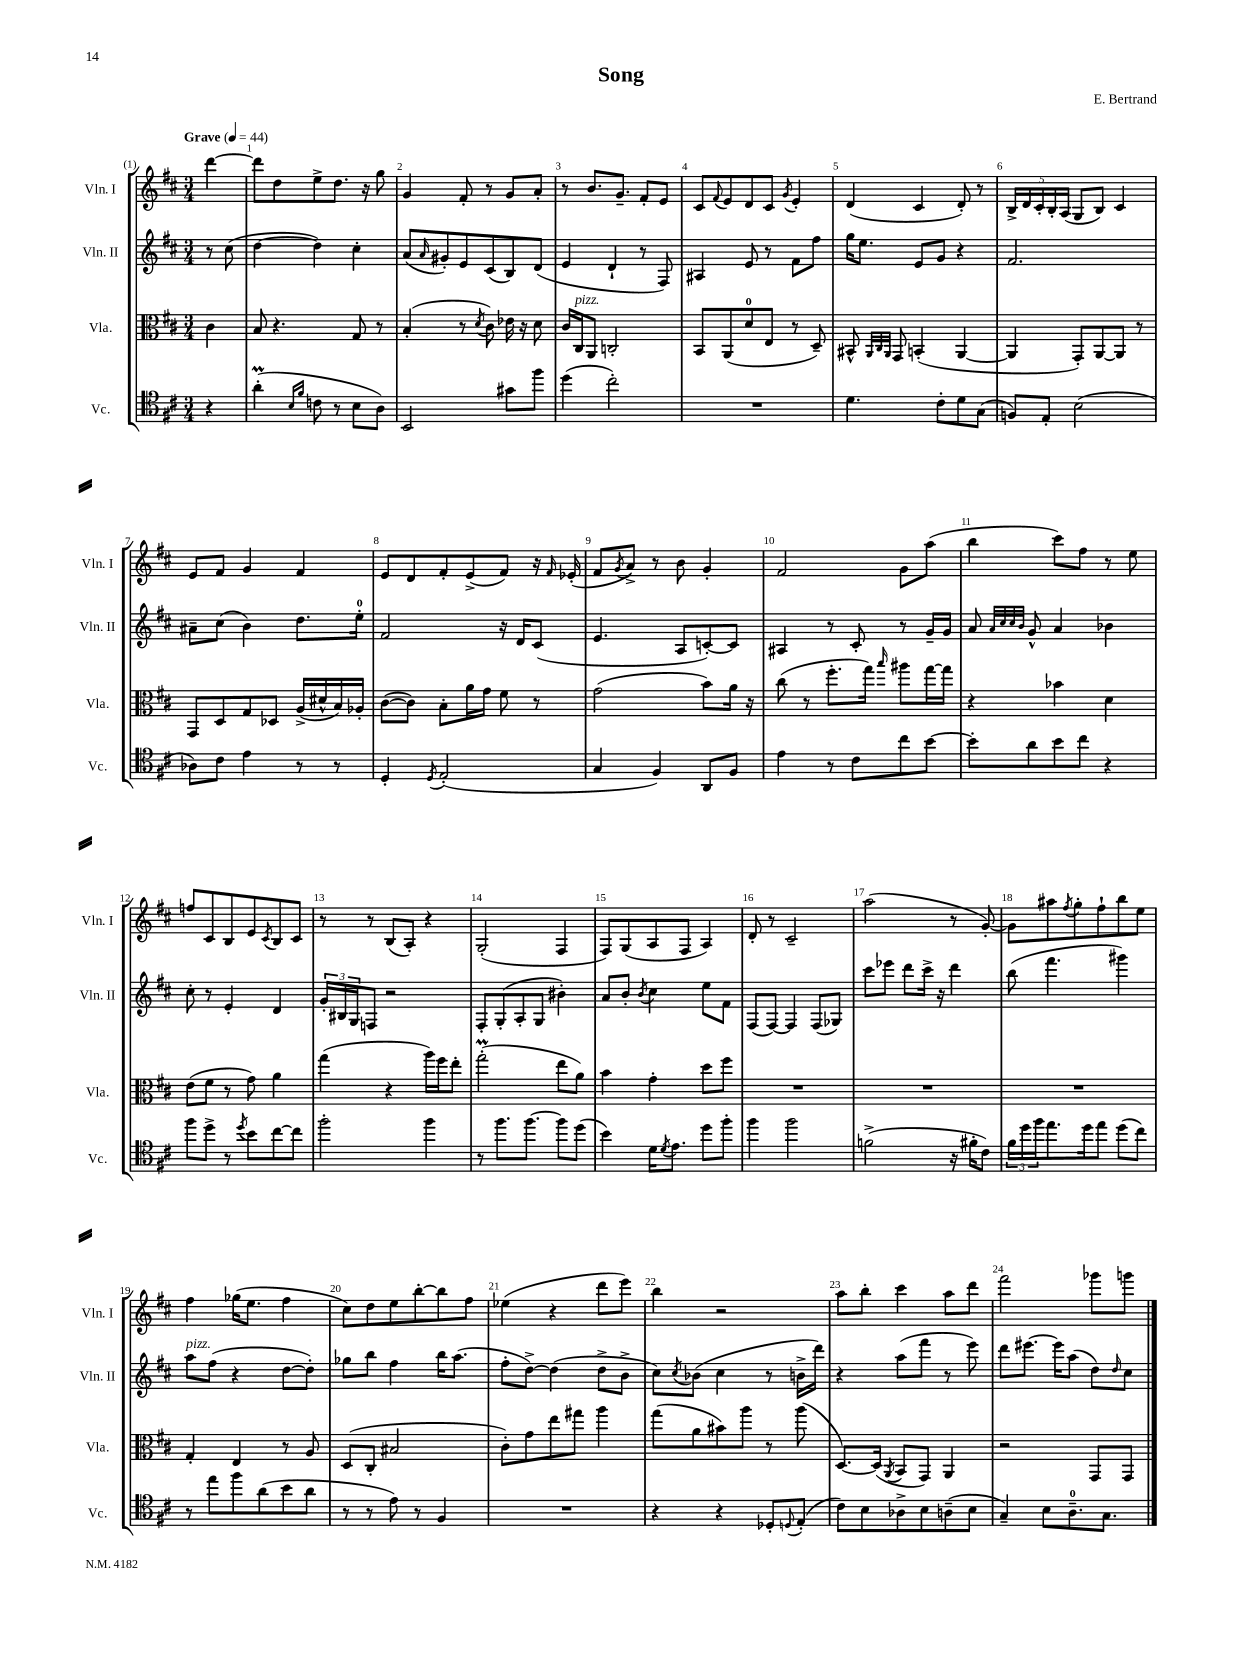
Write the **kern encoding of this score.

**kern	**kern	**kern	**kern
*part4	*part3	*part2	*part1
*staff4	*staff3	*staff2	*staff1
*I"Vc.	*I"Vla.	*I"Vln. II	*I"Vln. I
*I'Vc.	*I'Vla.	*I'Vln. II	*I'Vln. I
*clefC4	*clefC3	*clefG2	*clefG2
*k[f#c#]	*k[f#c#]	*k[f#c#]	*k[f#c#]
*M3/4	*M3/4	*M3/4	*M3/4
*MM44	*MM44	*MM44	*MM44
=	=	=	=
!	!	!	!LO:TX:a:B:t=Grave
4r	4c#\	8r	[4ddd\
.	.	(8cc#\	.
=1	=1	=1	=1
(4aM'\	8B/	[4dd\	8ddd\L]
.	4.r	.	8dd\
16qqB/LL	.	.	.
16qqf#/JJ	.	.	.
8cn\	.	4dd\])	8ee^\
8r	.	.	8.dd\J
8B\L	8G/	4cc#'\	.
.	.	.	16r
8A\J)	8r	.	8gg\
=2	=2	=2	=2
2BB/	(4B'/	(8a/L	4g/
.	.	16qqa/	.
.	.	8g#X'/)	.
.	8r	8e/	8f#'/
.	8qd/	.	.
.	8c#\)	(8c#/	8r
8g#X\L	16e-X\	8B/)	8g/L
.	16r	.	.
8ff#\J	8d\	(8d/J	8a'/J
=3	=3	=3	=3
(4dd\	16c#/LL	4e/	8r
!	!LO:TX:a:i:t=pizz.	!	!
.	16C#/J	.	.
.	8AA/J	.	8.b/L
2cc#'\)	2Cn'/	4d`/	.
.	.	.	8.g~/J
.	.	8r	8f#'/L
.	.	8F#/)	8e/J
=4	=4	=4	=4
2.r	8BB/L	4A#X/	8c#/L
.	.	.	8qqf#/
.	(8AA/	.	8e/
.	8d/	8e/	8d/
.	8E/J	8r	8c#/J
.	.	.	8qg/
.	8r	8f#\L	4e'/
.	8D~/)	8ff#\J	.
=5	=5	=5	=5
4.d\	8BB#X^^/	16gg\KL	(4d/
.	.	8.ee\J	.
.	32qqAA/LLL	.	.
.	32qqC#/	.	.
.	32qqAA/JJJ	.	.
.	8GG/	.	.
.	(4BBn'/	8e/L	4c#/
8c#'\L	.	8g/J	.
8d\	[4AA/	4r	8d'/)
(8G\J	.	.	8r
=6	=6	=6	=6
8Fn/L)	4AA/]	2.f#/	20B^/LL
.	.	.	20d/
.	.	.	20c#'/
8E'/J	.	.	.
.	.	.	20B'/
.	.	.	(20A/JJ
(2B\	8GG'/L)	.	8G/L
.	[8AA/	.	8B/J)
.	8AA/J]	.	4c#/
.	8r	.	.
!!LO:LB:g=z
=7	=7	=7	=7
8A-X\L)	8GG/L	8a#X~\L	8e/L
8c#\J	8D/	(8cc#\J	8f#/J
4e\	8G/	4b\)	4g/
.	8D-X/J	.	.
8r	(16A^/LL	8.dd\L	4f#/
.	16d#X^^/	.	.
8r	16B/)	.	.
.	16A-X'/JJ	16ee'\Jk	.
=8	=8	=8	=8
4D'/	([8c#\L	2f#/	8e/L
.	8c#\J])	.	8d/
8qD/	.	.	.
(2E'/	8B'\L	.	8f#'/
.	16a\L	.	(8e^/
.	16g\JJ	.	.
.	8f#\	16r	8f#/J)
.	.	16d/KL	.
.	8r	(8c#/J	16r
.	.	.	16qqf#/
.	.	.	(16e-X'/
=9	=9	=9	=9
4G/	(2g\	4.e/	8f#/L
.	.	.	8qg/
.	.	.	8a^/J)
4F#/)	.	.	8r
.	.	8A/L	8b\
8AA/L	8b\L)	[8cn'/)	4g'/
8F#/J	16a\Jk	8c/J]	.
.	16r	.	.
=10	=10	=10	=10
4e\	(8cc#\	4A#X/	2f#/
.	8r	.	.
8r	8.ff#'\L	8r	.
8c#\L	.	8c#'/	.
.	16gg\Jk)	.	.
.	16qqbb/	.	.
8cc#\	8aa#X\L	8r	8g\L
[8b\J	[16gg\L	16g~/LL	(8aa\J
.	16gg\JJ]	16g/JJ	.
=11	=11	=11	=11
8b'\L]	4r	8a/	4bb\
.	.	32qqa/LLL	.
.	.	32qqcc#/	.
.	.	32qqcc#/	.
.	.	32qqb/JJJ	.
8a\	.	8g^^/	.
8b\	4b-X\	4a/	8ccc#\L)
8cc#\J	.	.	8ff#\J
4r	4d\	4b-X\	8r
.	.	.	8ee\
!!LO:LB:g=z
=12	=12	=12	=12
8ff#\L	(8e\L	8cc#'\	8ffn/L
8dd^\J	8f#\J	8r	8c#/
8r	8r	4e'/	8B/
8qdd/	.	.	.
8b\L	8g\)	.	8e/
.	.	.	8qc#/
[8cc#\	4a\	4d/	8B/
8cc#\J]	.	.	8c#/J
=13	=13	=13	=13
2ff#'\	(4gg\	24g'/LL	8r
.	.	24B#X/	.
.	.	24G/J	.
.	.	8Fn/J	8r
.	4r	2r	(8B/L
.	.	.	8A'/J)
4ff#\	16aa\LL)	.	4r
.	16ff#\J	.	.
.	8ee'\J	.	.
=14	=14	=14	=14
8r	(2ggM'\	8F#'/L	(2G'/
8.ff#\L	.	(8G'/	.
.	.	8A'/	.
[8.ff#\J	.	.	.
.	.	8G/J	.
8ff#\L]	8ee\L	4b#X'\)	4F#/
(8dd\J	8a\J)	.	.
=15	=15	=15	=15
4b\)	4b\	8a/L	8F#/L)
.	.	8b'/J	(8G/
.	.	8qb/	.
16d\KL	4g'\	4cc#\	8A/
8qd/	.	.	.
8.e\J	.	.	.
.	.	.	8F#/J
8dd\L	8dd\L	8ee\L	4A/)
8ff#'\J	8ff#\J	8f#\J	.
=16	=16	=16	=16
4ff#\	2.r	(8F#/L	8d'/
.	.	[8F#/J)	8r
2ff#\	.	4F#/]	2c#~/
.	.	(8F#/L	.
.	.	8G-X/J)	.
=17	=17	=17	=17
(2fn^\	2.r	8ccc#\L	(2aa\
.	.	8eee-X\J	.
.	.	8ddd\L	.
.	.	16ccc#^\Jk	.
.	.	16r	.
16r	.	4ddd\	8r
16f#X'\KL	.	.	.
8c#\J)	.	.	[8g'/)
=18	=18	=18	=18
24f#\LL	2.r	(8bb\	8g\L]
24dd\	.	.	.
24ff#\J	.	.	.
8.ee\	.	4.fff#\	8aa#X\
.	.	.	8qff#/
.	.	.	8gg'\
16dd\k	.	.	.
8ee\J	.	.	8ff#`\
(8dd\L	.	4ggg#X\)	8bb\
8cc#\J)	.	.	8ee\J
!!LO:LB:g=z
=19	=19	=19	=19
!	!	!LO:TX:a:i:t=pizz.	!
8r	4G'/	8aa\L	4ff#\
8ee\L	.	(8ff#\J	.
8ff#\	4E/	4r	(16gg-X\KL
.	.	.	8.ee\J
(8a\	.	.	.
8b\	8r	[8dd\L	4ff#\
8a\J	8A/	8dd'\J])	.
=20	=20	=20	=20
8r	(8D/L	8gg-X\L	8cc#\L)
8r	8C#'/J	8bb\J	8dd\
8e\)	2B#X/	4ff#\	8ee\
8r	.	.	[8bb'\
4F#/	.	16bb\KL	8bb\]
.	.	(8.aa\J	.
.	.	.	8ff#\J
=21	=21	=21	=21
2.r	8c#'\L)	8ff#'\L	(4ee-X\
.	8g\	[8dd^\J)	.
.	8ee\	(4dd\]	4r
.	8gg#X\J	.	.
.	4aa\	8dd^\L	8ddd\L
.	.	8b^\J	8eee\J)
=22	=22	=22	=22
4r	(8gg\L	8cc#\L)	4bb\
.	.	8qcc#/	.
.	8a\	(8b-X\J	.
4r	8b#X\)	4cc#\	2r
.	8aa\J	.	.
8D-X'/L	8r	8r	.
8qqDn/	.	.	.
(8E'/J	(8aa\	16bn^\LL	.
.	.	16ddd\JJ)	.
=23	=23	=23	=23
8c#\L)	[8.D/L)	4r	8aa\L
8B\	.	.	8bb'\J
.	(16D/Jk]	.	.
.	8qAA/	.	.
8A-X^\	8BB/L	(8aa\L	4ccc#\
8B\	8GG/J)	8fff#\J	.
(8An~\	4AA/	8r	8aa\L
8B\J	.	8eee\)	8ddd\J
=24	=24	=24	=24
4G~/)	2r	8ddd\L	2fff#\
.	.	[8.eee#X\J	.
8B\L	.	.	.
.	.	16eee#\KL]	.
8.A~\	.	(8aa\J	.
.	8GG/L	8dd\L)	8ggg-X\L
8.G\J	.	.	.
.	.	16qqdd/	.
.	8GG/J	8cc#\J	8gggn\J
==	==	==	==
*-	*-	*-	*-
